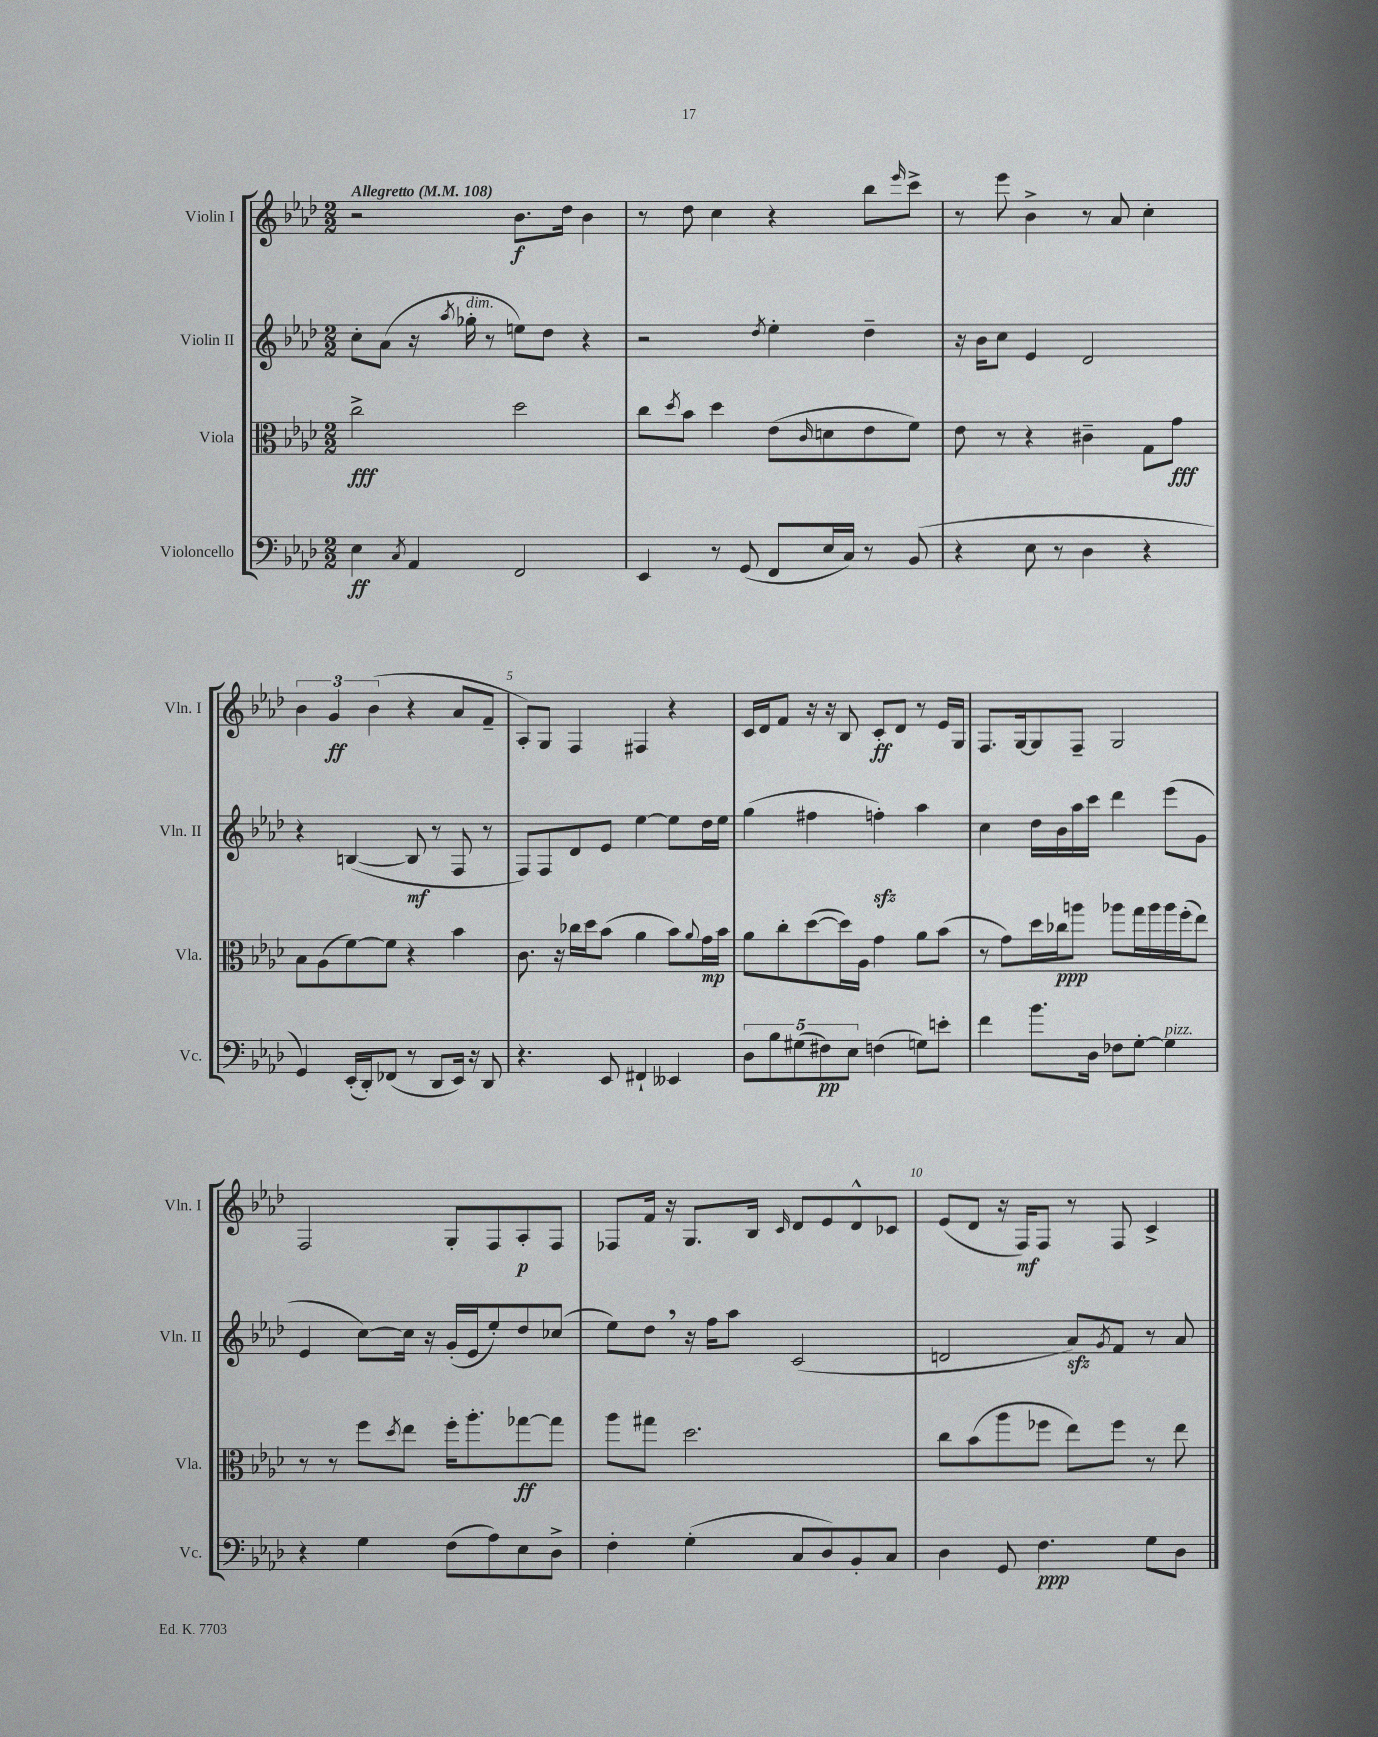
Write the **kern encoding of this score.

**kern	**kern	**kern	**kern
*staff4	*staff3	*staff2	*staff1
*clefF4	*clefC3	*clefG2	*clefG2
*k[b-e-a-d-]	*k[b-e-a-d-]	*k[b-e-a-d-]	*k[b-e-a-d-]
*M2/2	*M2/2	*M2/2	*M2/2
*MM108	*MM108	*MM108	*MM108
4E-	2cc^	8cc'	2r
.	.	(8a-	.
8qC	.	.	.
4AA-	.	16r	.
.	.	8qaa-	.
.	.	16gg-'	.
.	.	8r	.
2FF	2dd-	8ee)	8.b-
.	.	8dd-	.
.	.	.	16dd-
.	.	4r	4b-
=	=	=	=
4EE-	8cc	2r	8r
.	8qdd-	.	.
.	8b-	.	8dd-
8r	4dd-	.	4cc
(8GG	.	.	.
.	.	8qdd-	.
8FF	(8e-	4ee-'	4r
.	16qqc	.	.
16E-	8d	.	.
16C)	.	.	.
8r	8e-	4dd-~	8bb-
.	.	.	16qqeee-
(8BB-	8f)	.	8ccc^
=	=	=	=
4r	8e-	16r	8r
.	.	16b-	.
.	8r	8cc	8eee-
8E-	4r	4e-	4b-^
8r	.	.	.
4D-	4c#~	2d-	8r
.	.	.	8a-
4r	8G	.	4cc'
.	8g	.	.
=	=	=	=
4GG)	8B-	4r	6b-
.	(8A-	.	.
.	.	.	6g
(16EE-'	[8f)	([4B	.
16DD-')	.	.	.
.	.	.	(6b-
(8FF-	8f]	.	.
8r	4r	8B]	4r
8DD-	.	8r	.
16EE-)	4b-	8F	8a-
16r	.	.	.
8DD-	.	8r	8f~
=	=	=	=
4.r	8.c	8F)	8A-')
.	.	8F	8G
.	16r	.	.
.	16cc-	8d-	4F
.	16dd-	.	.
8EE-	(8b-	8e-	.
4FF#`	4a-	[4ee-	4F#
4EE--	8b-)	8ee-]	4r
.	8qqa-	.	.
.	16g	16dd-	.
.	16b-	16ee-	.
=	=	=	=
10D-	8a-	(4gg	16c
.	.	.	16d-
10B-	.	.	.
.	8cc'	.	8f
(10G#	.	.	.
.	([8dd-	4ff#	16r
10F#)	.	.	.
.	.	.	16r
.	16dd-])	.	8B-
10E-	.	.	.
.	16A-	.	.
(4F	4g	4ff')	8c'
.	.	.	8d-
8G)	8a-	4aa-	8r
8e'	(8b-	.	16e-
.	.	.	16G
=	=	=	=
4f	8r	4cc	8.F
.	8g)	.	.
.	.	.	[16G
8.b-	16dd-	16dd-	8G]
.	16cc-	16b-	.
.	8aa	16aa-	8F~
16D-	.	16ccc	.
8F-	8aa-	4ddd-	2G
[8G'	16gg	.	.
.	16aa-	.	.
4G]	16aa-	(8eee-	.
.	(16ff'	.	.
.	8ee-)	8g	.
=	=	=	=
4r	8r	4e-	2F
.	8r	.	.
4G	8ff	[8cc)	.
.	8qdd-	.	.
.	8ee-	16cc]	.
.	.	16r	.
(8F	16ff'	(16g'	8G'
.	8.aa-'	16e-	.
8A-)	.	8ee-')	8F
8E-	[8gg-	8dd-	8A-'
8D-^	8gg-]	(8cc-	8F
=	=	=	=
4F'	8aa-	8ee-)	8F-
.	8gg#	8dd-	16f
.	.	.	16r
(4G'	2.dd-	16r	8.G
.	.	16ff	.
.	.	8aa-	.
.	.	.	16B-
.	.	.	16qqc
8C	.	(2c	8d-
8D-)	.	.	8e-
8BB-'	.	.	8d-^^
8C	.	.	8c-
=	=	=	=
4D-	8cc	2d	(8e-
.	(8b-	.	8d-
8GG	8aa-	.	16r
.	.	.	16F)
4.F	8ff-	.	8F
.	8ee-)	8a-)	8r
.	.	8qg	.
.	8ff-	8f	8F
8G	8r	8r	4c^
8D-	8ee-	8a-	.
==	==	==	==
*-	*-	*-	*-
